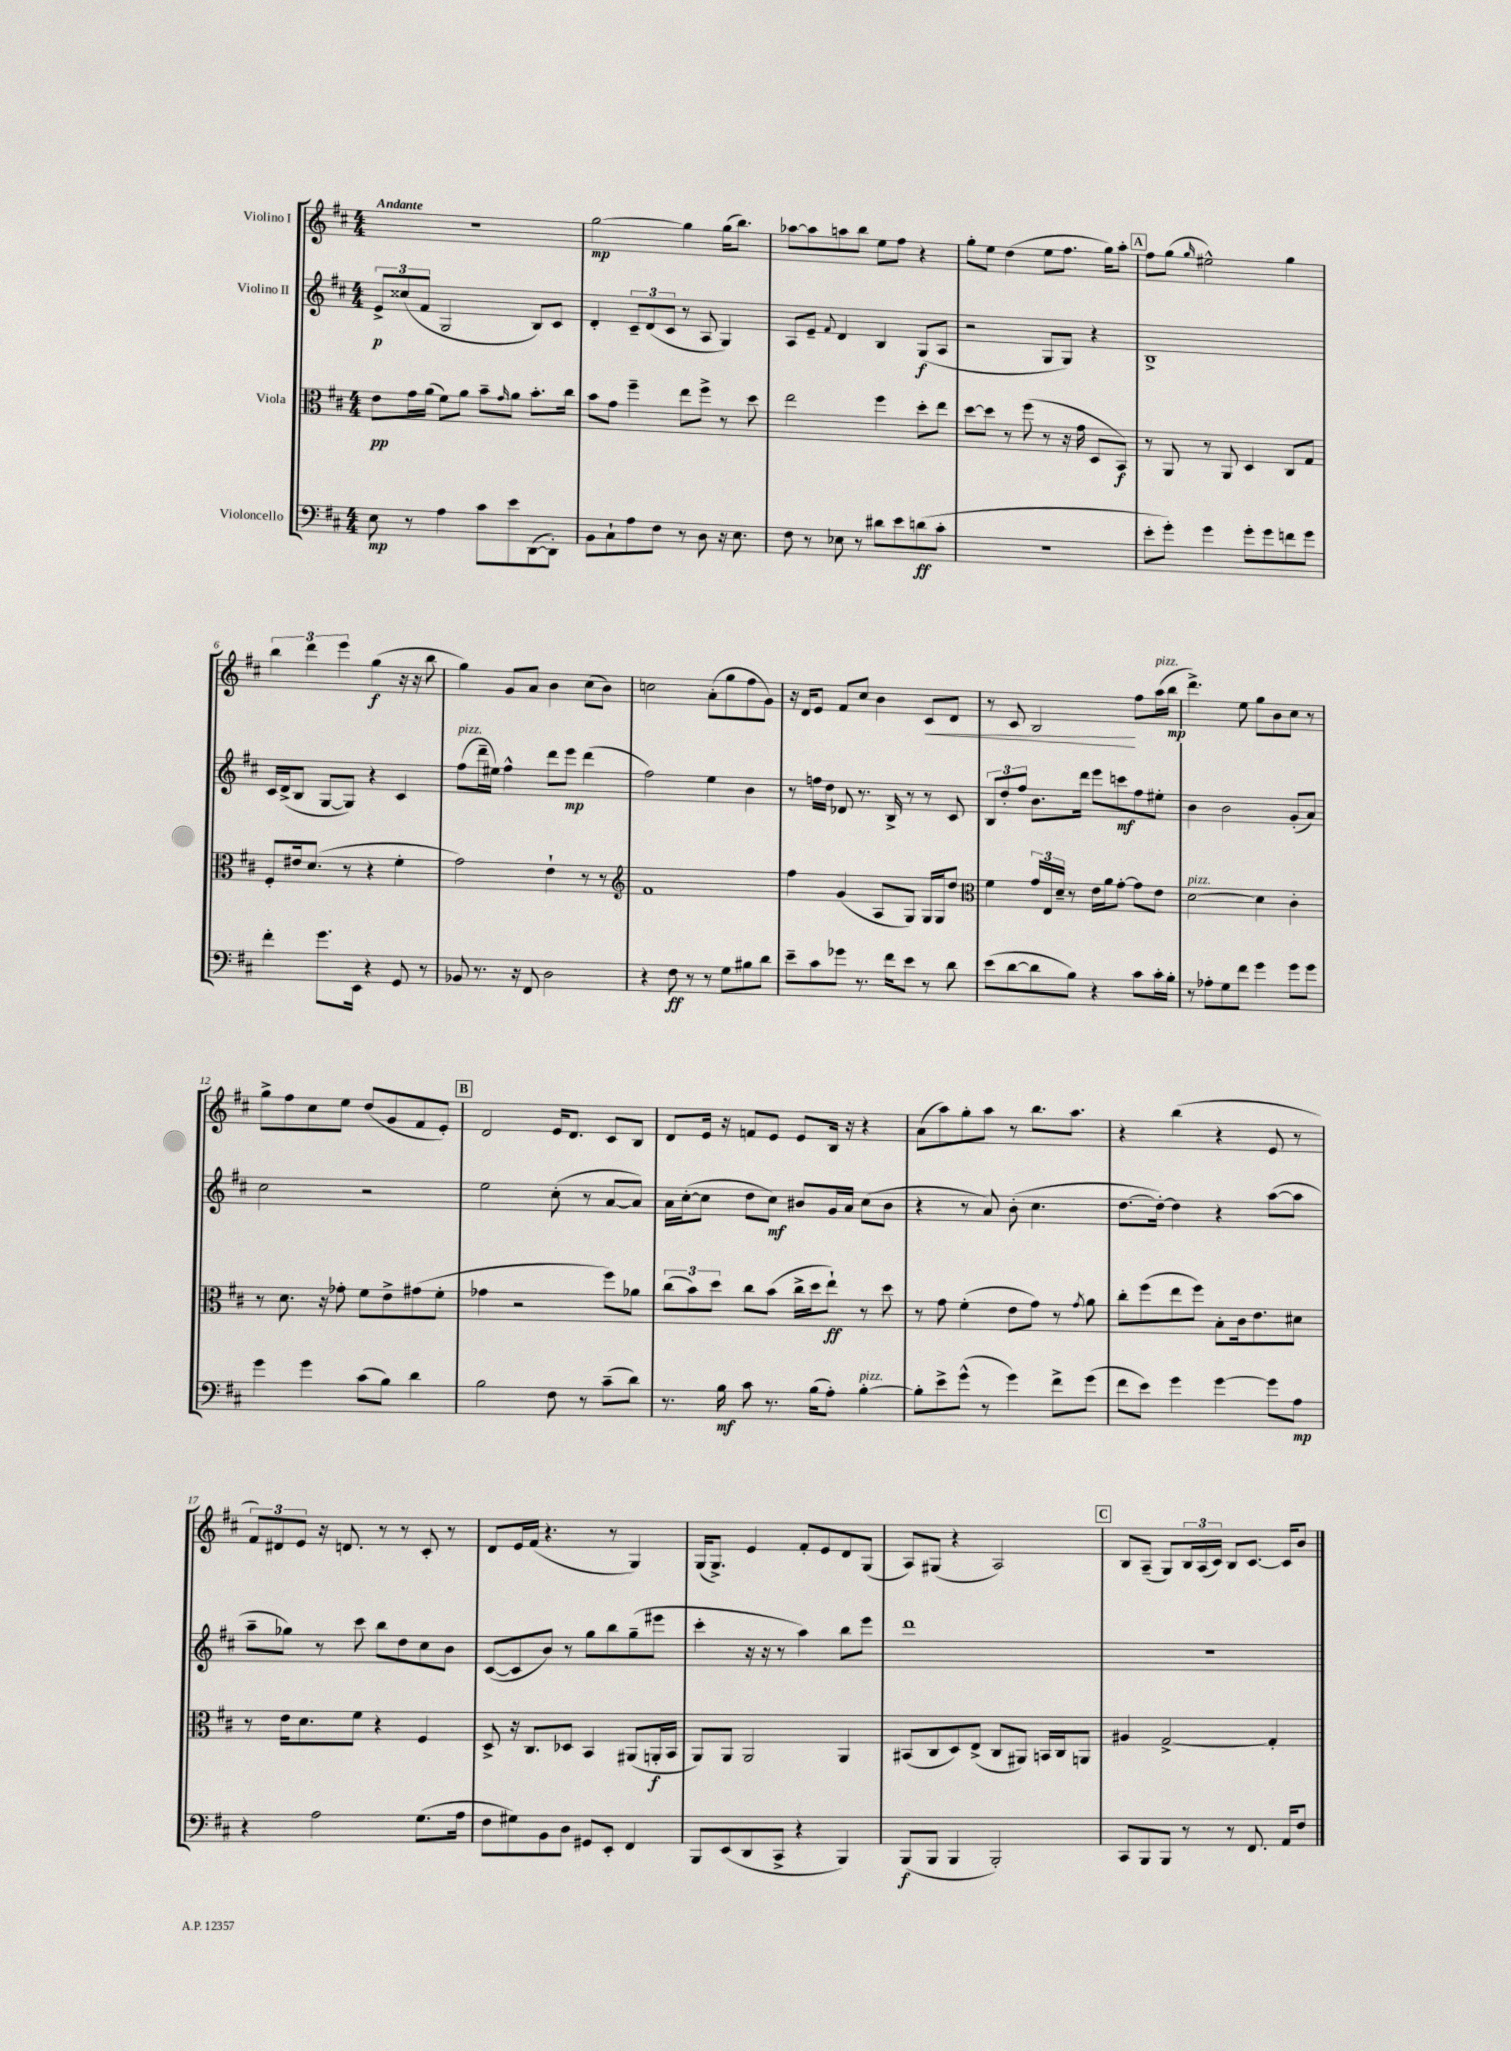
<<
\new StaffGroup <<
\new Staff = "s0" \with { instrumentName = "Violino I" } {
    \clef treble \key d \major \numericTimeSignature \time 4/4 \tempo "Andante"
    R1 |
    g''2~\mp g''4 g''16( b''8.) |
    aes''8~ aes''8 a''8 b''8 e''8 fis''8 r4 |
    g''8-. e''8 d''4( e''8 fis''8. g''16) a''8-. |
    \mark \markup { \box "A" } fis''8 g''8( \grace { g''16 } eis''2-^) g''4 |
    \tuplet 3/2 { b''4 d'''4 e'''4 } g''4\f( r16 r16 b''8 |
    g''4) g'8 a'8 b'4 cis''8( b'8) |
    c''2 a'8-.( g''8 fis''8 g'8) |
    r16 d'16 e'8 fis'8 cis''8 b'4 cis'8\< d'8 |
    r8 cis'8 b2\! fis''8 a''16^\markup { \italic "pizz." }( b''16\mp |
    d'''4.->) e''8 g''8 b'8 cis''8 r8 |
    g''8-> fis''8 cis''8 e''8 d''8( g'8 fis'8 e'8-.) |
    \mark \markup { \box "B" } d'2 e'16 d'8. cis'8 b8 |
    d'8 e'16 r16 f'8 e'8 e'8 b16 r16 r4 |
    a'8( a''8) g''8-. a''8 r8 b''8. a''8. |
    r4 b''4( r4 e'8 r8 |
    \tuplet 3/2 { fis'8) dis'8 e'8 } r16 d'8. r8 r8 cis'8-. r8 |
    d'8 e'16 fis'16( r4. r8 g4) |
    g16( g8.->) e'4 fis'8-. e'8 d'8 g8( |
    a8) gis8( r4 a2) |
    \mark \markup { \box "C" } b8 a8--( g8) \tuplet 3/2 { b16 a16( cis'16) } b8 cis'8.~ cis'16 b'8 \bar "|." |
}
\new Staff = "s1" \with { instrumentName = "Violino II" } {
    \clef treble \key d \major \numericTimeSignature \time 4/4
    \tuplet 3/2 { e'8->\p cisis''8( fis'8 } g2 b8) cis'8 |
    d'4-. \tuplet 3/2 { cis'8-- d'8( cis'8 } r8 a8 g4) |
    a8 e'8-- \appoggiatura { fis'8 } d'4 b4 g8\f( a8 |
    r2 g8 g8) r4 |
    \mark \markup { \box "A" } b1-> |
    cis'16 d'16->( b8 g8~ g8) r4 cis'4 |
    fis''8^\markup { \italic "pizz." }( d'''16-- eis''16) fis''4-^ d'''8 e'''8\mp d'''4( |
    fis''2) e''4 b'4 |
    r8 f''16 d''16 des'8 r8. b16-> r8 r8 cis'8 |
    \tuplet 3/2 { b8 d''8-. fis''8 } b'8. d'''16 e'''8 c'''8\mf fis''8 eis''8-. |
    b'4 b'2 g'8-.( a'8) |
    cis''2 r2 |
    \mark \markup { \box "B" } e''2 cis''8-.( r8 a'8~ a'8) |
    a'16 cis''16~-.( cis''8 d''8 cis''8\mf) bis'8 g'16 a'16 cis''8( bis'8 |
    r4 r8 a'8) b'8-.( cis''4. |
    d''8.~ d''16~-.) d''4 r4 a''8~( a''8 |
    a''8-- ges''8) r8 cis'''8 b''8 d''8 cis''8 b'8 |
    cis'8~( cis'8 b'8) r8 g''8 b''8 g''8--( eis'''8 |
    cis'''4-. r16 r16 r8 a''4) b''8 e'''8 |
    d'''1 |
    \mark \markup { \box "C" } R1 \bar "|." |
}
\new Staff = "s2" \with { instrumentName = "Viola" } {
    \clef alto \key d \major \numericTimeSignature \time 4/4
    e'8\pp g'16 a'16( fis'8) a'8 b'8-- \grace { g'16 } a'8 b'8.-. cis''16 |
    b'8 g'8 fis''4-- e''8 fis''8-> r8 d''8 |
    e''2 fis''4 d''8-. e''8 |
    d''8~ d''8 r8 fis''8( r8 r16 g'16 d8 b,8\f) |
    \mark \markup { \box "A" } r8 a,8 r8 a,8 d4 cis8 g8 |
    fis8-. eis'16 d'8.( r8 r4 fis'4-. |
    g'2) e'4-! r8 r8 |
    \clef treble fis'1 |
    fis''4 g'4( a8 g8) g16 g16 d''8 |
    \clef alto fis'4 \tuplet 3/2 { g'16 e16 d'16-- } r8 e'16 a'16 g'8~-. g'8 e'8 |
    d'2~^\markup { \italic "pizz." } d'4 cis'4-. |
    r8 d'8. r16 ges'8-. fis'8 e'8-> gis'8( fis'8-. |
    \mark \markup { \box "B" } ges'4 r2 fis''8) aes'8 |
    \tuplet 3/2 { cis''8( b'8) d''8 } cis''8 b'8( cis''16-> d''16 e''8-!\ff) r8 d''8 |
    r8 g'8 fis'4-.( e'8 g'8) r8 \acciaccatura { g'8 } a'8 |
    cis''8-. fis''8( e''8 fis''8) b8-. cis'16 e'8. dis'8 |
    r8 e'16 d'8. fis'8 r4 fis4 |
    d8-> r16 cis8. des8 b,4 ais,8( a,16-.\f b,16 |
    a,8) a,8 a,2 a,4 |
    bis,8( cis8 d8) e8->( cis8 ais,8) b,16 cis16 a,8 |
    \mark \markup { \box "C" } ais4 g2~-> g4-. \bar "|." |
}
\new Staff = "s3" \with { instrumentName = "Violoncello" } {
    \clef bass \key d \major \numericTimeSignature \time 4/4
    e8\mp r8 a4 cis'8 e'8 d,8~( d,8-.) |
    b,8 cis8-! a8 fis8 r8 d8 r16 e8. |
    fis8 r8 ees8 r8 dis'8 e'8 d'8\ff( cis'8-. |
    R1 |
    \mark \markup { \box "A" } e'8-. g'8-.) g'4 g'8-. g'8 f'8 g'8 |
    fis'4-. g'8. e,16 r4 g,8 r8 |
    bes,8 r8. r16 fis,8 d2 |
    r4 fis8\ff r8 r8 g8 bis8 d'8 |
    e'8-- cis'8 ges'8 r8. fis'16 e'8 r8 d'8 |
    e'8( d'8~ d'8 b8) r4 cis'8 cis'16-. b16-. |
    r8 aes8-. g8 fis'8 g'4 g'8 g'8 |
    g'4 g'4 cis'8( b8) d'4 |
    \mark \markup { \box "B" } b2 fis8 r8 cis'8--( d'8) |
    r8. b16\mf cis'8 r8. b16( a8-.) b4~-.^\markup { \italic "pizz." } |
    b8-. e'8-> g'8-^( r8 g'4) fis'8-> g'8( |
    fis'8 e'8) g'4 g'4~ g'8 a8\mp |
    r4 a2 g8.( a16 |
    fis8 gis8) b,8 d8 gis,8 e,8-. fis,4 |
    b,,8 e,8( d,8 cis,8-> r4 b,,4) |
    b,,8\f( b,,8 b,,4 b,,2-.) |
    \mark \markup { \box "C" } cis,8 b,,8 b,,8 r8 r8 fis,8. a,16 fis8 \bar "|." |
}
>>
>>
